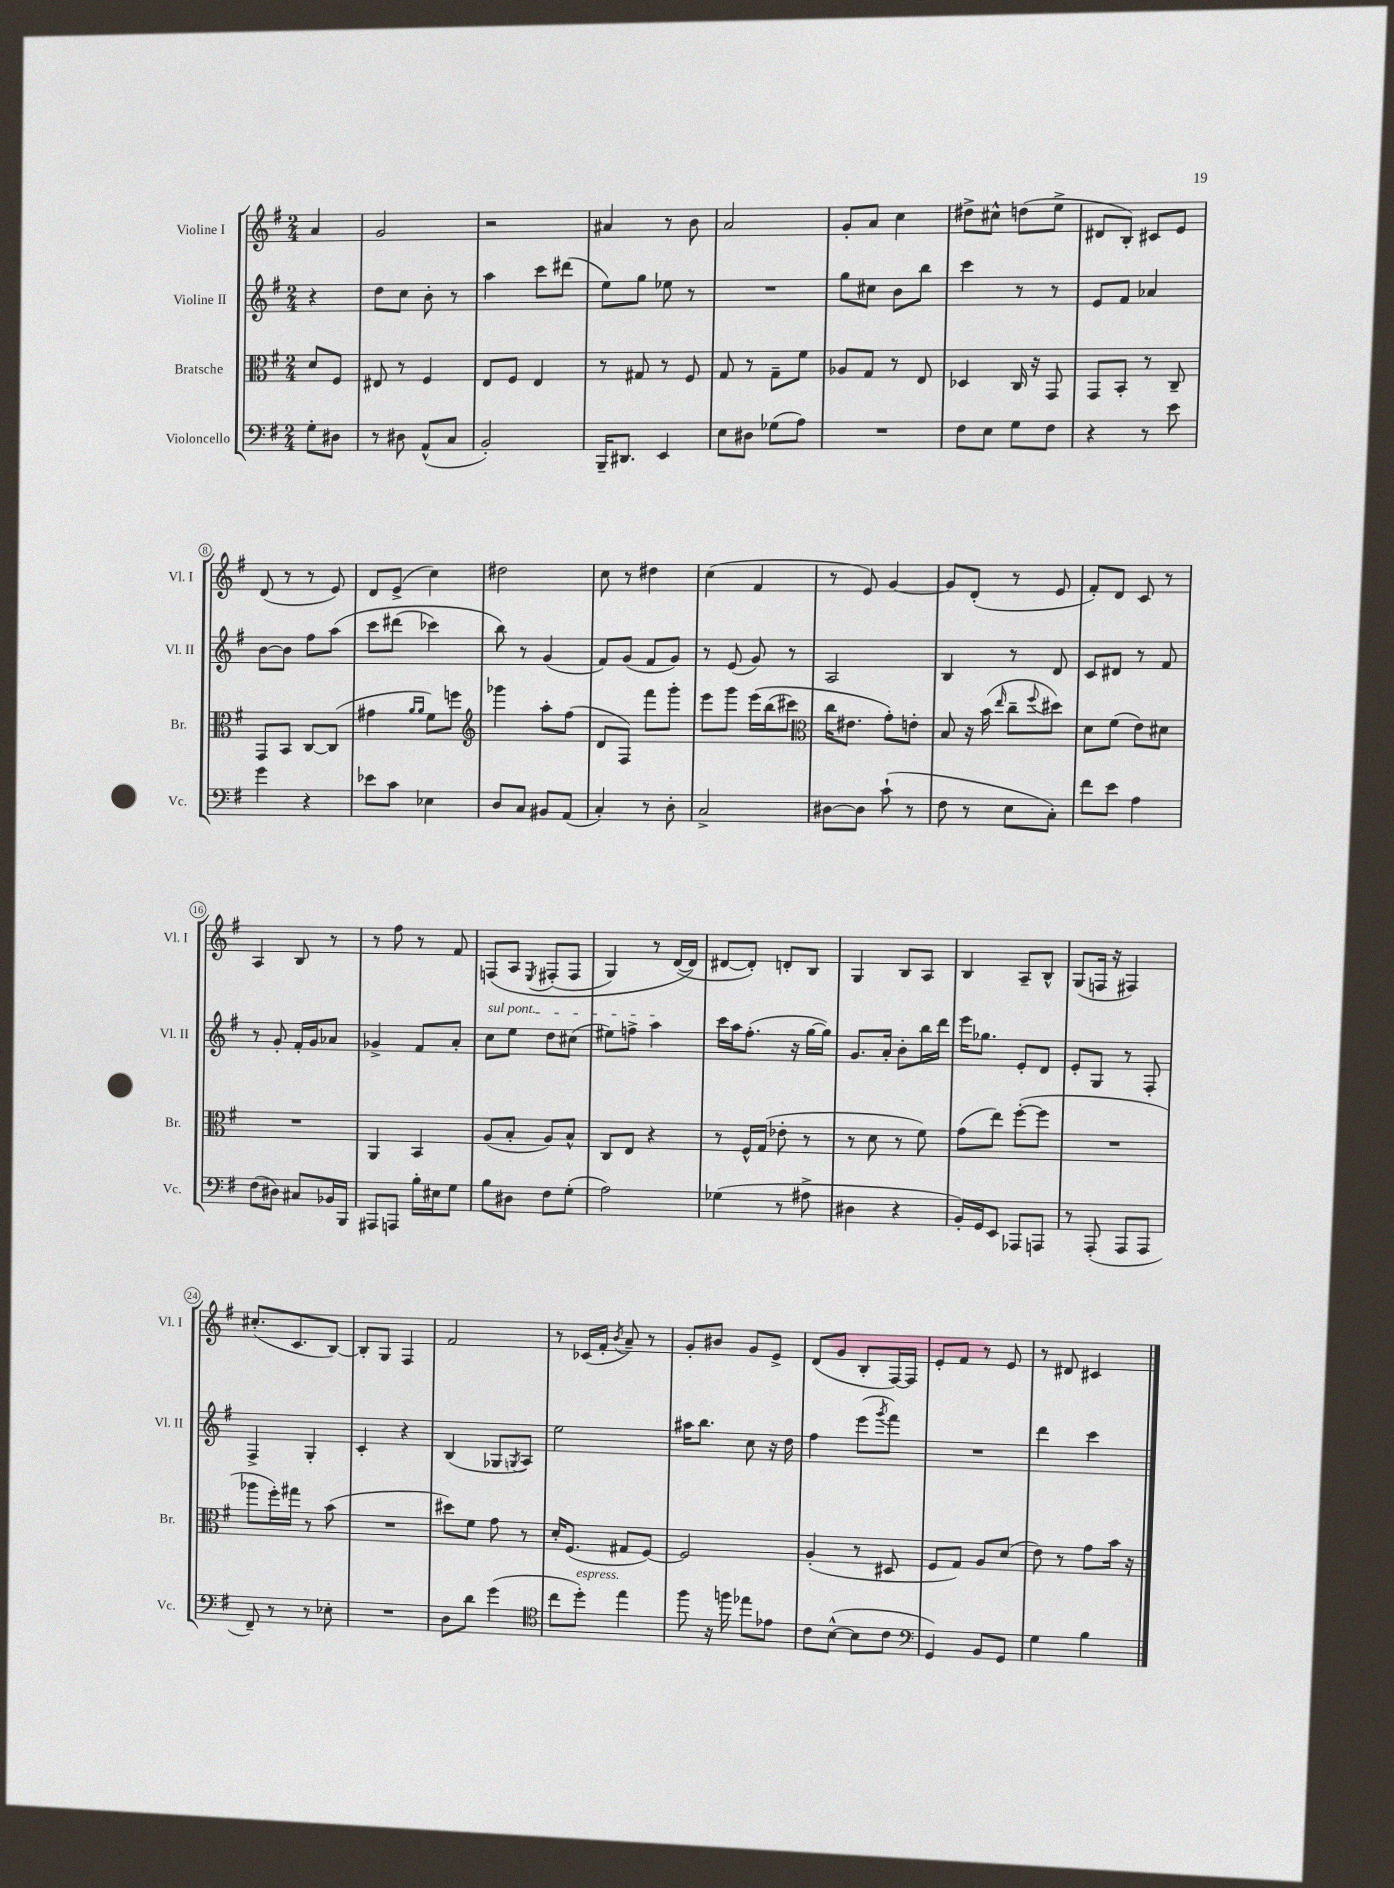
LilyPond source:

<<
\new StaffGroup <<
\new Staff = "s0" \with { instrumentName = "Violine I" shortInstrumentName = "Vl. I" } {
    \clef treble \key g \major \numericTimeSignature \time 2/4 \partial 4
    a'4 |
    g'2 |
    r2 |
    ais'4 r8 b'8 |
    a'2 |
    g'8-. a'8 c''4 |
    dis''8-> cis''8-^ d''8( e''8-> |
    dis'8 b8-.) cis'8 e'8 |
    d'8( r8 r8 e'8) |
    d'8 e'8->( c''4) |
    dis''2 |
    c''8 r8 dis''4 |
    c''4( fis'4 |
    r8 e'8) g'4~ |
    g'8 d'8-.( r8 e'8 |
    fis'8-.) d'8 c'8 r8 |
    a4 b8 r8 |
    r8 fis''8 r8 fis'8 |
    f8\( a8 \acciaccatura { e8 } fis8-.( fis8 |
    g4) r8 d'16~( d'16\) |
    dis'8~ dis'8-.) d'8-. b8 |
    g4 b8 a8 |
    b4 a8-- b8-^ |
    g8( f16 r16 fis4) |
    cis''8.-.( c'8. b8~) |
    b8-. g8 fis4 |
    fis'2 |
    r8 ces'16( fis'16-. \acciaccatura { b'8 } a'8--) r8 |
    g'8-. bis'8 g'8 e'8-> |
    d'8( g'8 b8-. fis16~) fis16 |
    e'8-. fis'8 r8 e'8 |
    r8 dis'8 cis'4 \bar "|." |
}
\new Staff = "s1" \with { instrumentName = "Violine II" shortInstrumentName = "Vl. II" } {
    \clef treble \key g \major \numericTimeSignature \time 2/4 \partial 4
    r4 |
    d''8 c''8 b'8-. r8 |
    a''4 c'''8 dis'''8( |
    e''8) g''8 ees''8 r8 |
    R2 |
    g''8 cis''8 b'8 b''8 |
    c'''4 r8 r8 |
    e'8 fis'8 aes'4 |
    b'8~ b'8 fis''8 a''8\( |
    c'''8 dis'''8( ces'''4) |
    b''8\) r8 g'4( |
    fis'8) g'8( fis'8 g'8) |
    r8 e'8( g'8) r8 |
    a2 |
    b4 r8 d'8 |
    c'8 dis'8 r8 fis'8 |
    r8 g'8-. fis'16-. g'16 aes'8 |
    ges'4-> fis'8 a'8-. |
    \once \override TextSpanner.bound-details.left.text = \markup { \italic "sul pont." } c''8\startTextSpan e''8 d''8 cis''8( |
    eis''8) f''8-> a''4\stopTextSpan |
    c'''16 a''16 fis''8.-.( r16 g''16~ g''16) |
    g'8. a'16-. b'8-. b''16 d'''16 |
    e'''16 ges''8. e'8-. d'8 |
    e'8-. g8 r8 fis8-. |
    fis4-> g4-. |
    c'4-. r4 |
    b4( ges8 \acciaccatura { g8 } a8) |
    e''2 |
    ais''16 b''8. c''8 r16 d''16 |
    fis''4 e'''8( \acciaccatura { g'''8 } fis'''8) |
    R2 |
    d'''4 c'''4 \bar "|." |
}
\new Staff = "s2" \with { instrumentName = "Bratsche" shortInstrumentName = "Br." } {
    \clef alto \key g \major \numericTimeSignature \time 2/4 \partial 4
    d'8 fis8 |
    eis8 r8 fis4 |
    e8 fis8 e4 |
    r8 gis8 r8 fis8 |
    g8 r8 g8-- fis'8 |
    aes8 g8 r8 e8 |
    des4 c16 r16 g,8 |
    g,8 b,8-. r8 c8-- |
    g,8 b,8 c8~ c8( |
    gis'4 \grace { a'16 a'16 } fis'8) f''8 |
    \clef treble ges'''4 a''8-. fis''8( |
    d'8 fis8) fis'''8 g'''8-. |
    e'''8 g'''8 e'''16\( b''16( cis'''8) |
    \clef alto c''16 eis'8. g'8-.\) e'8-. |
    b8 r16 b'16( \grace { e''16 } c''8-- \appoggiatura { fis''8 } dis''8) |
    d'8 fis'8( e'8) dis'8 |
    R2 |
    a,4 b,4 |
    a8( b8-. a8) b8-^ |
    c8 e8 r4 |
    r8 fis16-^ g16( ees'8-. r8 |
    r8 d'8 r8 fis'8) |
    g'8( e''8) fis''8~-.( fis''8 |
    R2 |
    aes''8 fis''16-.) gis''16 r8 b'8( |
    R2 |
    dis''8) fis'8 g'8 r8 |
    d'16-. fis8.( gis8 fis8~) |
    fis2 |
    a4-.( r8 dis8 |
    fis8 g8) a8 d'8( |
    e'8) r8 g'8 b'16 r16 \bar "|." |
}
\new Staff = "s3" \with { instrumentName = "Violoncello" shortInstrumentName = "Vc." } {
    \clef bass \key g \major \numericTimeSignature \time 2/4 \partial 4
    g8-. dis8 |
    r8 dis8 a,8-^( c8 |
    b,2-.) |
    b,,16-- dis,8. e,4 |
    e8 dis8 ges8( a8) |
    R2 |
    fis8 e8 g8 fis8 |
    r4 r8 e'8 |
    g'4 r4 |
    ees'8 c'8 ees4 |
    d8 c8 bis,8 a,8( |
    c4-.) r8 d8-. |
    c2-> |
    dis8~ dis8 c'8-!( r8 |
    fis8 r8 e8 c8-.) |
    fis'8 e'8 a4 |
    fis8( dis8) cis8 bes,16 b,,16 |
    ais,,8 a,,8 b16-. eis16 g8 |
    b8 dis8 fis8 g8-.( |
    a2) |
    ges4( r8 ais8-> |
    dis4 r4 |
    b,16-.) g,16 e,8 aes,,8 a,,8 |
    r8 a,,8-.( a,,8 a,,8 |
    fis,8--) r8 r8 ees8-. |
    R2 |
    d8 d'8 g'4( |
    \clef tenor c''8 d''8-.^\markup { \italic "espress." }) e''4 |
    fis''8 r16 f''16 ees''8 ees'8 |
    c'8 b8~-^( b8 c'8 |
    \clef bass g,4) b,8 g,8 |
    g4 b4 \bar "|." |
}
>>
>>
\layout { \context { \Score \override BarNumber.stencil = #(make-stencil-circler 0.1 0.3 ly:text-interface::print) } }
